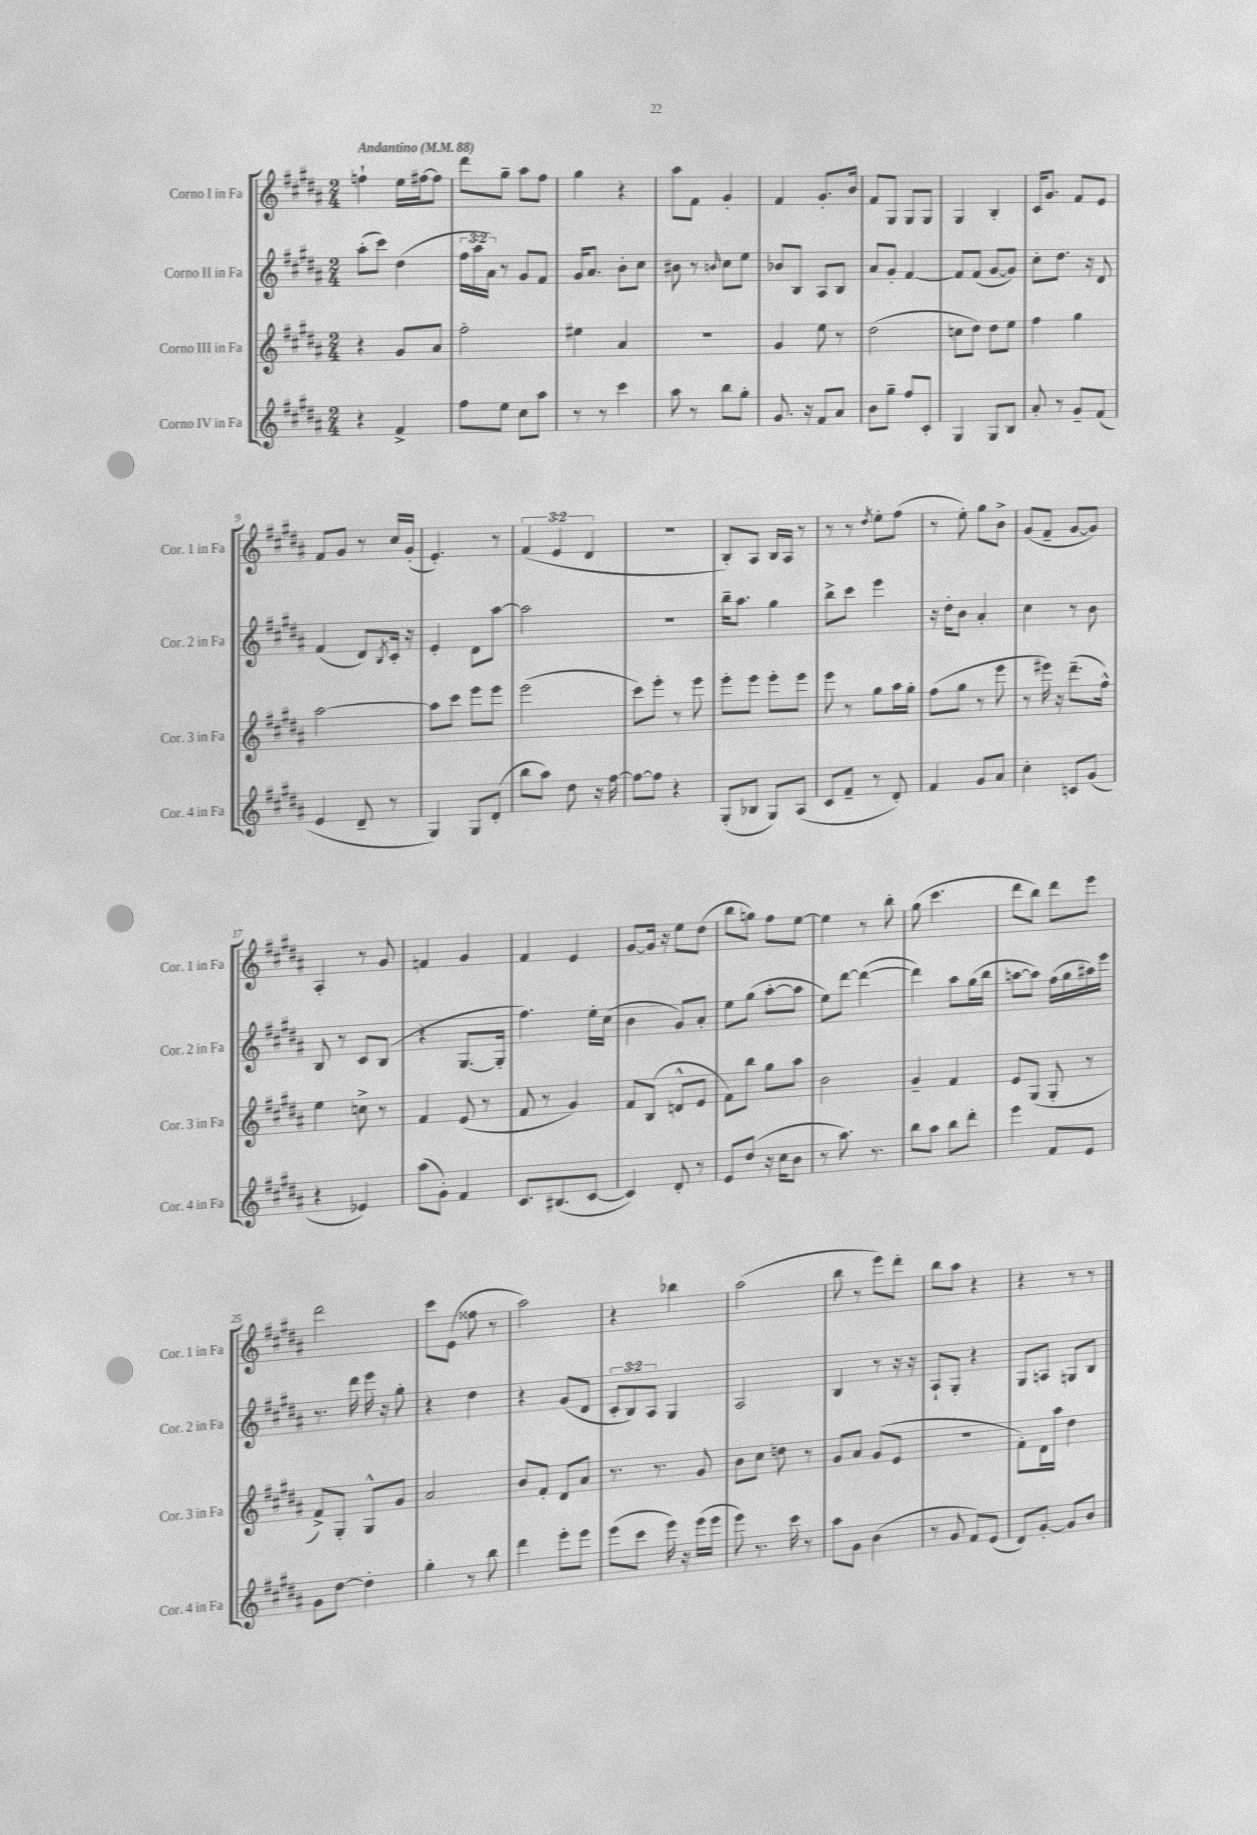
<<
\new StaffGroup <<
\new Staff = "s0" \with { instrumentName = "Corno I in Fa" shortInstrumentName = "Cor. 1 in Fa" } {
    \clef treble \key b \major \numericTimeSignature \time 2/4 \override Staff.TupletNumber.text = #tuplet-number::calc-fraction-text \tempo "Andantino" 4 = 88
    f''4-! e''16 fis''16~ fis''8 |
    dis'''8 gis''8-- ais''8 fis''8 |
    gis''4 r4 |
    ais''8 fis'8 gis'4-. |
    fis'4 gis'8.-. b'16 |
    fis'8 gis8 gis8 gis8 |
    gis4 b4-. |
    cis'16 gis'8. fis'8 e'8 |
    fis'8 gis'8 r8 cis''16 gis'16-.( |
    e'4.-.) r8 |
    \tuplet 3/2 { fis'4( e'4 dis'4 } |
    r2 |
    b8-.) ais8 b16 ais16 r8 |
    r8 r8 \acciaccatura { dis''8 } e''8-. fis''8( |
    r8 e''8-.) gis''8 b'8-> |
    gis'8( fis'8-- gis'8~ gis'8) |
    ais4-. r8 gis'8 |
    f'4 gis'4 |
    fis'4 e'4 |
    gis'8~ gis'16 r16 e''8 dis''8( |
    b''8 g''8) fis''8 e''8~ |
    e''4 r8 b''8-. |
    gis''8( cis'''4. |
    dis'''8 b''8) dis'''8 e'''8 |
    dis'''2 |
    cis'''8 e'8( fisis''8 r8 |
    ais''2) |
    r4 bes''4 |
    ais''2( |
    b''8 r8 e'''8) dis'''8-. |
    b''8 ais''8 r4 |
    r4 r8 r8 \bar "|." |
}
\new Staff = "s1" \with { instrumentName = "Corno II in Fa" shortInstrumentName = "Cor. 2 in Fa" } {
    \clef treble \key b \major \numericTimeSignature \time 2/4 \override Staff.TupletNumber.text = #tuplet-number::calc-fraction-text
    ais''8-.( cis'''8) dis''4( |
    \tuplet 3/2 { fis''16 ais''16 ais'16) } r8 gis'8 fis'8 |
    gis'16 ais'8. b'8-. cis''8 |
    bis'8 r8 \grace { b'16 } cis''8 e''8 |
    bes'8 b8 ais8 b8 |
    ais'8 gis'8-. fis'4~ |
    fis'8 fis'8( gis'8~ gis'8) |
    cis''8-. dis''8. r16 dis'8 |
    fis'4( dis'8) \acciaccatura { b8 } cis'16-. r16 |
    e'4-. dis'8 ais''8~ |
    ais''2 |
    R2 |
    b''16-- ais''8. gis''4 |
    b''8-> cis'''8 e'''4 |
    r16 dis''16-. b'8 ais'4-. |
    cis''4 r8 b'8 |
    b8 r8 cis'8 b8( |
    r4 gis8.~ gis16-. |
    fis''4.) e''16-. cis''16( |
    b'4 gis'8) ais'8-. |
    e''8 gis''8( ais''8~-. ais''8 |
    e''8) dis'''8~ dis'''4~( |
    dis'''4) ais''8 gis''16( b''16 |
    a''8~ a''8) fis''16( gis''16 ais''16) e'''16 |
    r8. dis'''16 e'''16 r16 gis''8-. |
    r4 dis''4 |
    r4 gis'8( dis'8 |
    \tuplet 3/2 { cis'8-. b8) ais8 } gis4 |
    ais2 |
    b4 r8 r16 r16 |
    ais8-! gis8-. r4 |
    gis8 a8 g8 b8 \bar "|." |
}
\new Staff = "s2" \with { instrumentName = "Corno III in Fa" shortInstrumentName = "Cor. 3 in Fa" } {
    \clef treble \key b \major \numericTimeSignature \time 2/4
    r4 gis'8 ais'8 |
    fis''2-. |
    eis''4 ais'4 |
    R2 |
    gis'4 e''8 r8 |
    dis''2( |
    c''8 dis''8) dis''8 e''8 |
    fis''4 gis''4 |
    ais''2~ |
    ais''8 cis'''8 e'''8 e'''8 |
    e'''2( |
    cis'''8) e'''8-. r8 e'''8 |
    e'''8-. e'''8 e'''8-. e'''8 |
    e'''8 r8 gis''8 ais''16 gis''16-. |
    fis''8( gis''8 r8 e'''8 |
    r8 eis'''16) r16 dis'''8.--( fis''16-^) |
    e''4 c''8-> r8 |
    fis'4 e'8( r8 |
    fis'8 r8 gis'4) |
    fis'8 b8( d'8-^ e'8 |
    fis'8) b''8 gis''8 ais''8 |
    b'2 |
    gis'4-- fis'4 |
    e'8 gis8( gis8-. r8 |
    fis'8->) gis8-. gis8-^ gis'8 |
    ais'2 |
    b'8 fis'8-. dis'8 ais'8 |
    r8. r8. gis'8 |
    b'8 cis''8 d''8 r8 |
    gis'8 ais'8 gis'8( e'8 |
    R2 |
    fis'8-.) dis'16 ais''16 dis''4 \bar "|." |
}
\new Staff = "s3" \with { instrumentName = "Corno IV in Fa" shortInstrumentName = "Cor. 4 in Fa" } {
    \clef treble \key b \major \numericTimeSignature \time 2/4
    r4 fis'4-> |
    fis''8 e''8 cis''8 ais''8 |
    r8 r8 cis'''4 |
    ais''8 r8 b''8 gis''8-. |
    gis'8. r16 fis'8 ais'8 |
    b'8 gis''8-- fis''8 cis'8-. |
    gis4 gis8 b8 |
    ais'8-. r8 gis'8-- fis'8( |
    e'4 dis'8-- r8 |
    gis4) gis8 dis'8-.( |
    b''8 ais''8) dis''8 r16 fis''16~ |
    fis''8~ fis''8 r4 |
    gis8-.( bes8 gis8) ais8( |
    cis'8 fis'8-- r8 dis'8-.) |
    fis'4 gis'8 ais'8 |
    cis''4-. c'8 gis'8( |
    r4 ees'4) |
    ais''8( gis'8-.) fis'4 |
    cis'8. bis8.( cis'8~ |
    cis'4) dis'8-. r8 |
    e'8 dis''8( r16 cis''16 b'8 |
    r8 ais''8.) r8. |
    b''8 ais''8 b''8 dis'''8-. |
    e'''4 fis'8 e'8 |
    gis'8 dis''8~ dis''4-. |
    gis''4-. r8 b''8 |
    dis'''4 e'''8-. e'''8 |
    e'''8( cis'''8 e'''16) r16 e'''16( e'''16 |
    e'''8) r8. cis'''16 r8 |
    ais''8 gis'8 b'4( |
    r8 gis'8 fis'8) e'8( |
    dis'8) gis'8~-. gis'8 b'8 \bar "|." |
}
>>
>>
